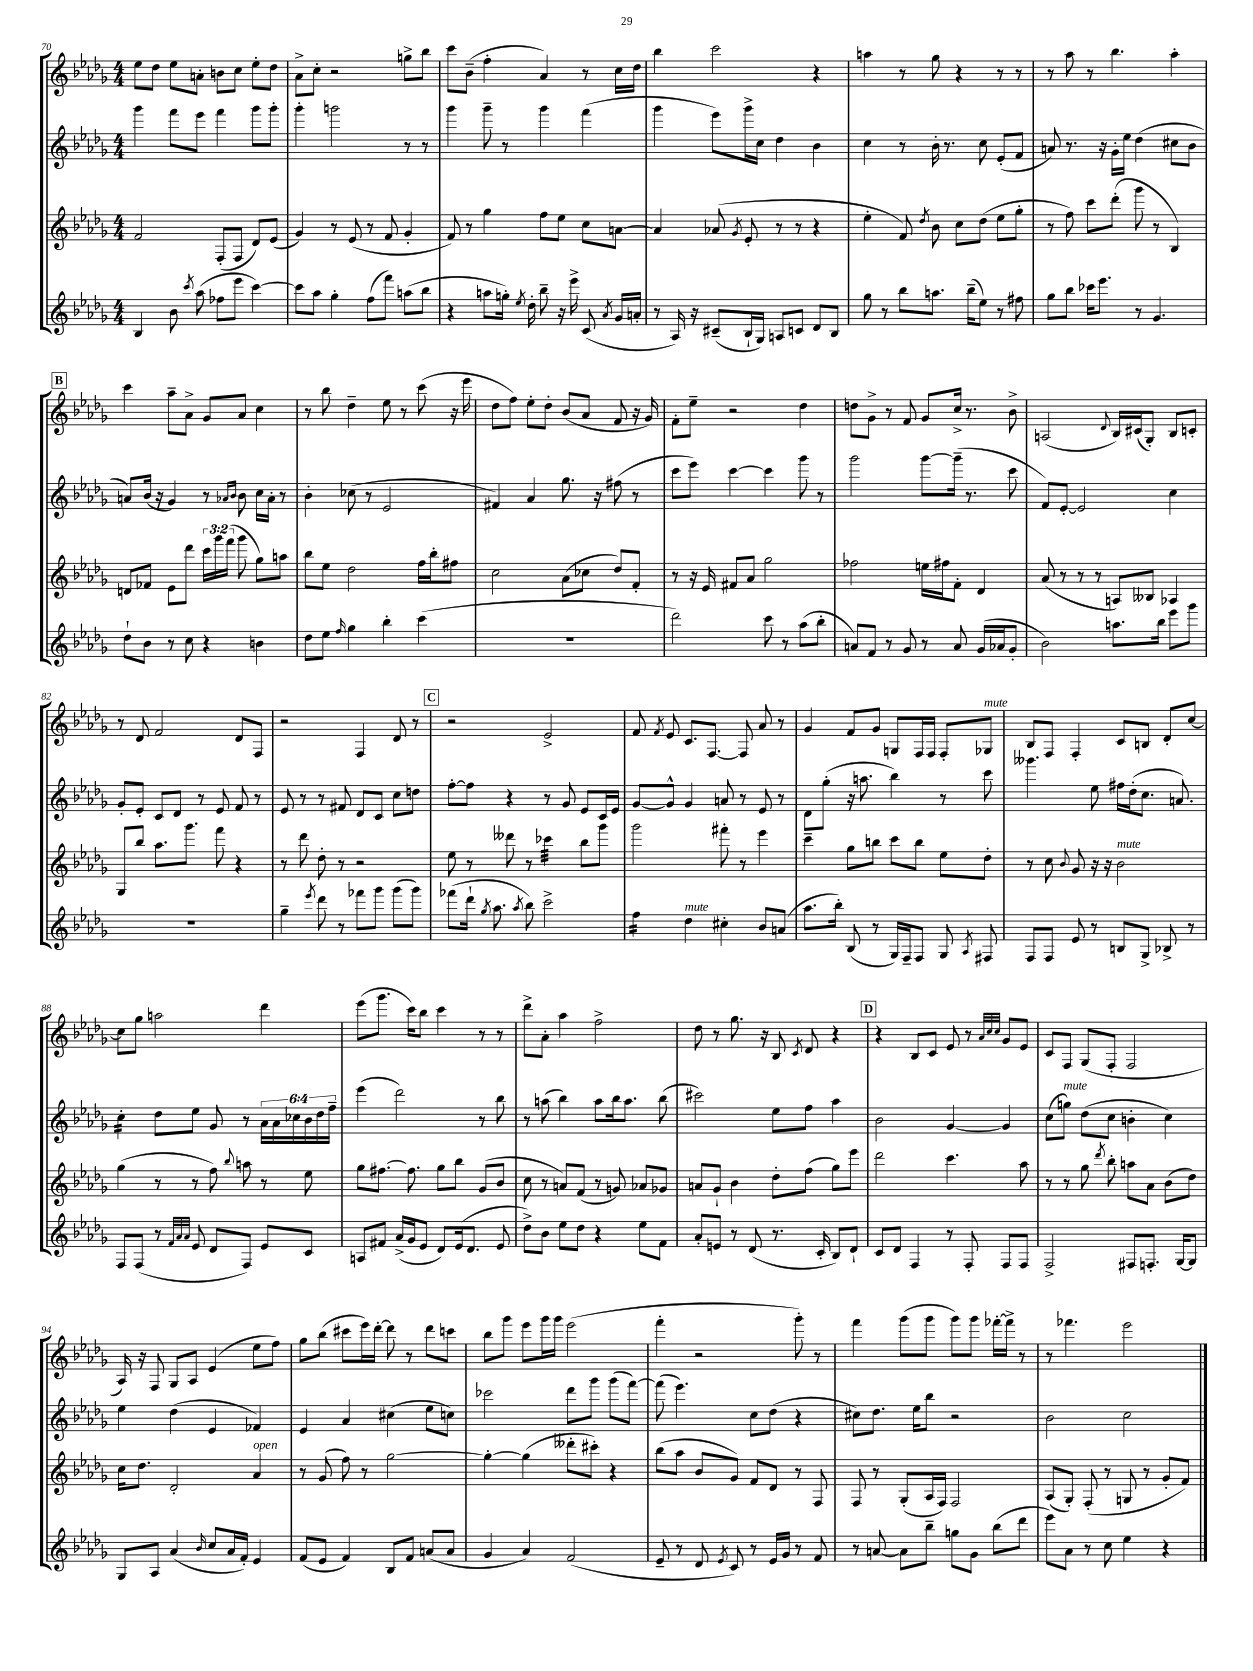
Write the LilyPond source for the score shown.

<<
\new StaffGroup <<
\new Staff = "s0" {
    \clef treble \key des \major \numericTimeSignature \time 4/4
    \autoBeamOff ees''8[ des''8] ees''8[ a'8]-. b'8[ c''8] ees''8[-. des''8] |
    aes'8[-> c''8]-. r2 g''8[-> bes''8] |
    c'''8[ bes'8]--( f''4-. aes'4) r8 c''16[ des''16] |
    bes''4 c'''2 r4 |
    a''4 r8 ges''8 r4 r8 r8 |
    r8 aes''8 r8 bes''4. aes''4-. |
    \mark \markup { \box "B" } c'''4 aes''8[-- aes'8]-> ges'8[ aes'8] c''4 |
    r8 bes''8 des''4-- ees''8 r8 c'''8( r16 ees'''16 |
    des''8[ f''8]) ees''8[-. des''8]-. bes'8[( aes'8] f'8 r16 ges'16) |
    f'8[-. ees''8]-- r2 des''4 |
    d''8[ ges'8]-> r8 f'8 ges'8[ c''16]-> r8. bes'8-> |
    a2( \appoggiatura { des'8 } bes16[) cis'16( ges8]-.) bes8[ c'8]-. |
    r8 des'8 f'2 des'8[ f8] |
    r2 f4 des'8 r8 |
    \mark \markup { \box "C" } r2 ees'2-> |
    f'8 \acciaccatura { f'8 } ees'8 c'8.[ f8.]~ f8 aes'8 r8 |
    ges'4 f'8[ ges'8] g8[ f16 f16] f8[-. ges8]^\markup { \italic "mute" } |
    bes8[ f8] f4-. c'8[ b8] des'8[-. c''8]~ |
    c''8[ ges''8] a''2 des'''4 |
    ees'''8[( ges'''8.] c'''16[) bes''8] c'''4 r8 r8 |
    des'''8[-> aes'8]-. aes''4 f''2-> |
    des''8 r8 ges''8. r16 bes8 \acciaccatura { c'8 } des'8 r4 |
    \mark \markup { \box "D" } r4 bes8[ c'8] ees'8 r8 \grace { aes'32[ c''32 c''32] } ges'8[ ees'8] |
    c'8[ f8] ges8[( f8]-. f2 |
    aes16) r16 f8 ges8[ aes8] ees'4( ees''8[ f''8]) |
    ges''8[ bes''8]( cis'''8[ ees'''16) des'''16]~-. des'''8 r8 des'''8[ c'''8] |
    bes''8[ ges'''8] ees'''8[ ges'''16 ges'''16] ees'''2( |
    f'''4-. r2 ges'''8-.) r8 |
    f'''4 ges'''8[( ges'''8] ges'''8[) ges'''8] fes'''16[~-. fes'''16]-> r8 |
    r8 fes'''4. ees'''2 \bar "|." |
}
\new Staff = "s1" {
    \clef treble \key des \major \numericTimeSignature \time 4/4 \override Staff.TupletNumber.text = #tuplet-number::calc-fraction-text
    \autoBeamOff ges'''4 f'''8[ ees'''8] f'''4 ges'''8[ ges'''8]-. |
    ges'''4-. g'''2 r8 r8 |
    ges'''4 ges'''8-- r8 ges'''4 f'''4( |
    ges'''4 ees'''8[) ges'''16-> c''16] des''4 bes'4 |
    c''4 r8 bes'16-. r8. c''8 ees'8[-.( f'8] |
    a'8) r8. r16 ges'16[-. ees''16] des''4( cis''8[ bes'8] |
    \mark \markup { \box "B" } a'8[) bes'16]( r16 ges'4) r8 \grace { aes'16[ bes'16] } bes'8 c''16[ aes'16]-. r8 |
    bes'4-. ces''8( r8 ees'2 |
    fis'4) aes'4 ges''8. r16 fis''8( r8 |
    c'''8[ ees'''8]) c'''4~ c'''4 ges'''8 r8 |
    ges'''2 ges'''8[~ ges'''16]--( r8. c'''8 |
    f'8[) ees'8]~-. ees'2 c''4 |
    ges'8[-. ees'8]-. c'8[ des'8] r8 ees'8 f'8 r8 |
    ees'8 r8 r8 fis'8 des'8[ c'8] c''8[ d''8] |
    \mark \markup { \box "C" } f''8[~-. f''8] r4 r8 ges'8 ees'8[ c'16 ees'16] |
    ges'8[~ ges'8]-^ ges'4 a'8 r8 ees'8 r8 |
    des'8[ ges''8]-.( r16 a''8. bes''4) r8 c'''8 |
    geses'''4. ees''8 fis''16[ des''16-.( c''8.] a'8.) |
    c''4:16-. des''8[ ees''8] ges'8 r8 \tuplet 6/4 { aes'16[ aes'16 ces''16 bes'16 des''16 f''16]-- } |
    ees'''4( des'''2) r8 bes''8 |
    r8 a''8( bes''4) a''8[ bes''16 a''8.] bes''8( |
    cis'''2) ees''8[ f''8] aes''4 |
    \mark \markup { \box "D" } bes'2 ges'4~ ges'4 |
    c''8[( g''8]^\markup { \italic "mute" }) des''8[( c''8] b'4-. c''4) |
    ees''4 des''4( ees'4 fes'4) |
    ees'4 aes'4 cis''4( ees''8[ c''8]) |
    ces'''2 des'''8[ ges'''8] ges'''8[( f'''8]~) |
    f'''8( ees'''4.) c''8[ des''8]( r4 |
    cis''8[) des''8.] ees''16[ bes''8] r2 |
    bes'2 c''2 \bar "|." |
}
\new Staff = "s2" {
    \clef treble \key des \major \numericTimeSignature \time 4/4 \override Staff.TupletNumber.text = #tuplet-number::calc-fraction-text
    \autoBeamOff f'2 f8[-.( f8] des'8[) ees'8]( |
    ges'4) r8 ees'8( r8 f'8 ges'4-. |
    f'8) r8 ges''4 f''8[ ees''8] c''8[ a'8]~ |
    a'4 aes'8( \acciaccatura { ges'8 } ees'8-. r8 r8 r4 |
    ees''4-. f'8) \acciaccatura { des''8 } bes'8 c''8[ des''8]( ees''8[ ges''8]-. |
    r8 f''8) c'''8[ des'''8]-.( ges'''8 r8 bes4) |
    \mark \markup { \box "B" } d'8[ fes'8] ees'8[ des'''8] \tuplet 3/2 { c'''16[ ges'''16 f'''16]( } ges'''8 ges''8[) a''8] |
    bes''8[ ees''8] des''2 f''16[ bes''16-. fis''8] |
    c''2 aes'8[( ces''8] des''8[) f'8]-. |
    r8 r16 ees'16 fis'8[ aes'8] ges''2 |
    fes''2 e''16[ fis''16 f'8]-. des'4 |
    aes'8( r8 r8 r8 a8[) beses8] aes4 |
    ges8[ bes''8] aes''8.[ ges'''8.] f'''8 r4 |
    r8 des'''8 des''8-. r8 r2 |
    \mark \markup { \box "C" } ees''8 r8 deses'''8 r8 ces'''4:32 bes''8[ ges'''8] |
    ges'''2 fis'''8-. r8 ees'''4 |
    c'''4-- ges''8[ b''8] c'''8[ b''8] ees''8[ des''8]-. |
    r8 c''8 \appoggiatura { bes'8 } ges'8 r16 r16 bes'2^\markup { \italic "mute" } |
    ges''4( r8 r8 f''8) \appoggiatura { bes''8 } a''8 r8 ees''8 |
    ges''8[ fis''8.]~ fis''8. ges''8[ bes''8] ges'8[( bes'8] |
    c''8 r8 a'8[) f'8]( r8 g'8) aes'8[ ges'8] |
    a'8[ ges'8]-! bes'4 des''8[-. f''8]( ges''8[) ees'''8] |
    \mark \markup { \box "D" } des'''2 c'''4. aes''8 |
    r8 r8 ges''8 \acciaccatura { des'''8 } bes''8-. a''8[ aes'8] bes'8[( des''8]) |
    c''16[ des''8.] des'2-. aes'4^\markup { \italic "open" } |
    r8 ges'8( f''8) r8 ges''2~ |
    ges''4~-. ges''4( deses'''8[-. cis'''8]-.) r4 |
    bes''8[( aes''8] bes'8[ ges'8]) f'8[ des'8] r8 f8 |
    f8 r8 ges8[-.( aes16 f16]) f2 |
    aes8[( ges8]-.) f8-.( r8 g8 r8 ges'8[-. f'8]) \bar "|." |
}
\new Staff = "s3" {
    \clef treble \key des \major \numericTimeSignature \time 4/4
    \autoBeamOff bes4 bes'8 \acciaccatura { c'''8 } aes''8( fes''8[ ees'''8] c'''4~) |
    c'''8[ aes''8] ges''4-. f''8[( f'''8]) a''8[( bes''8] |
    r4 a''8[ g''16]-.) \acciaccatura { ees''8 } des''16-. bes''8-- r16 ees'''16-> c'8( \acciaccatura { aes'8 } ges'16[ a'16]-. |
    r8 aes16) r16 cis'8[--( bes16-! ges16]) a8[ c'8] des'8[ bes8] |
    ges''8 r8 bes''8[ a''8.] bes''16[--( ees''8]) r8 fis''8 |
    ges''8[ bes''8] ces'''16[ ees'''8.] r8 ges'4. |
    \mark \markup { \box "B" } des''8[-! bes'8] r8 c''8 r4 b'4 |
    des''8[ ees''8] \grace { f''16 } ges''4 bes''4-. c'''4( |
    R1 |
    des'''2) c'''8 r8 aes''8[( bes''8]-. |
    a'8[) f'8] r8 ges'8 r8 a'8 ges'16[( aes'16 ges'8]-. |
    bes'2) a''8.[ bes''16] ees'''8[ ges'''8] |
    R1 |
    ges''4-- \acciaccatura { ees'''8 } des'''8 r8 fes'''8[ ges'''8] ges'''8[( ges'''8]) |
    \mark \markup { \box "C" } fes'''8[( des'''16]-! \acciaccatura { ges''8 } aes''8. \acciaccatura { aes''8 } bes''8) c'''2-> |
    f''4:16 des''4^\markup { \italic "mute" } cis''4-. bes'8[ a'8]( |
    aes''8.[ bes''16]-.) bes8( r8 ges16[) f16-- f8] ges8 \acciaccatura { aes8 } fis8 |
    f8[ f8] ees'8 r8 b8[ ges8]-> bes8-> r8 |
    f8[ f8]( r8 \grace { f'32[ aes'32 aes'32] } ees'8 des'8[ f8]) ees'8[ c'8] |
    a8[ fis'8] aes'16[->( ges'16 ees'8] des'8[) ees'16( des'8.] ees'8 |
    des''8[->) bes'8] ees''8[ des''8] r4 ees''8[ f'8] |
    aes'8[-. e'8] r8 des'8( r8. c'16-. bes8[) des'8]-! |
    \mark \markup { \box "D" } c'8[ des'8] f4 r8 f8-. f8[ f8] |
    f2-> fis8[ f8.]-. ges16[~ ges8] |
    ges8[ aes8] aes'4( \grace { bes'16 } c''8[ aes'16 f'16]-.) ees'4 |
    f'8[( ees'8] f'4) bes8[ f'8] a'8[( a'8] |
    ges'4 aes'4) f'2( |
    ees'8-- r8 des'8 \acciaccatura { ees'8 } c'8) r8 ees'16[ ges'16] r8 f'8 |
    r8 a'8~ a'8[ bes''8]-- g''8[ ges'8] bes''8[( des'''8] |
    ees'''8[) aes'8] r8 c''8 ees''4 r4 \bar "|." |
}
>>
>>
\layout { \context { \Score currentBarNumber = #70 } }
